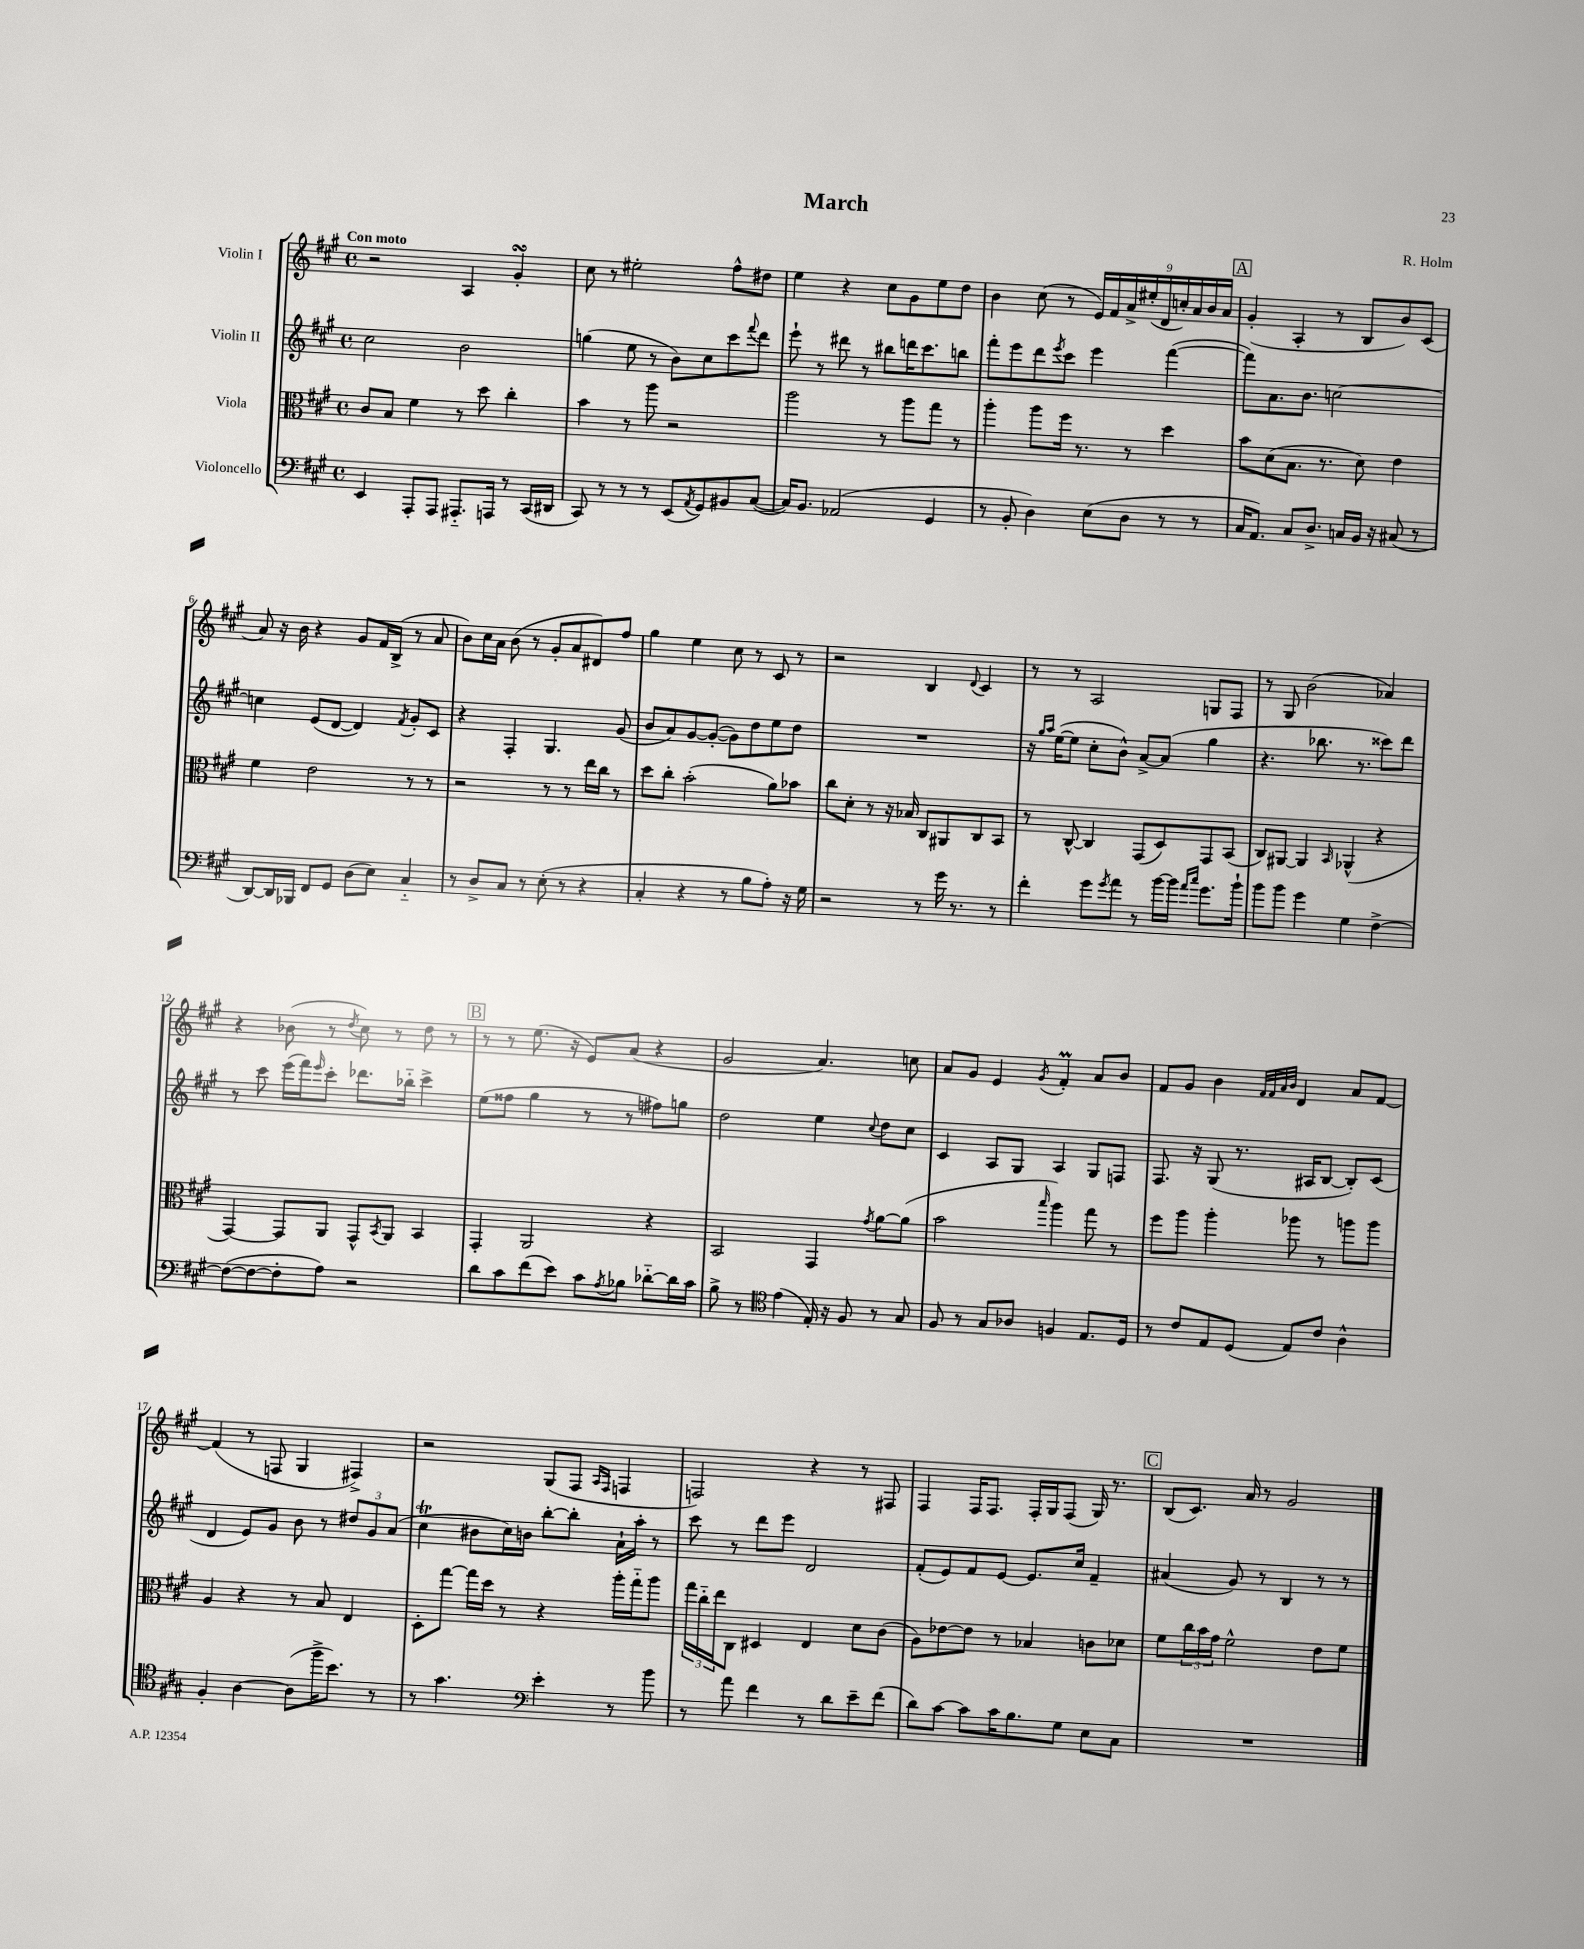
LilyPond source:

\header { title = "March" composer = "R. Holm" }
<<
\new StaffGroup <<
\new Staff = "s0" \with { instrumentName = "Violin I" } {
    \clef treble \key a \major \defaultTimeSignature \time 4/4 \tempo "Con moto"
    r2 a4 gis'4-.\turn |
    cis''8 r8 eis''2-. fis''8-^ dis''8 |
    e''4 r4 cis''8 gis'8 e''8 d''8 |
    b'4 cis''8( r8 \tuplet 9/8 { e'16) fis'16 a'16-> eis''16-.( d'16 c''16-.) a'16 b'16 a'16 } |
    \mark \markup { \box "A" } gis'4-.( a4-. r8 b8 b'8) cis'8( |
    a'8) r16 b'16 r4 gis'8 fis'16 b16->( r8 a'8 |
    b'8) cis''16 a'16 b'8( r8 gis'8-. a'8 dis'8) fis''8 |
    gis''4 e''4 cis''8 r8 cis'8 r8 |
    r2 b4 \appoggiatura { d'8 } cis'4 |
    r8 r8 a2 g8 fis8 |
    r8 gis8 b'2( aes'4) |
    r4 bes'8( r8 \acciaccatura { d''8 } cis''8) r8 d''8 r8 |
    \mark \markup { \box "B" } r8 r8 e''8.( r16 e'8) a'8( r4 |
    gis'2 a'4.) c''8 |
    a'8 gis'8 e'4 \acciaccatura { gis'8 } fis'4-.\prall a'8 b'8 |
    fis'8 gis'8 b'4 \grace { fis'32 fis'32 a'32 b'32 } d'4 a'8 fis'8~ |
    fis'4( r8 f8 gis4 fis4->) |
    r2 gis8( fis8 \grace { a16 fis16 } f4 |
    f2) r4 r8 fis8 |
    fis4 fis16 fis8. fis16-. gis16 fis8( gis16) r8. |
    \mark \markup { \box "C" } b8( cis'8.) a'16 r8 gis'2 \bar "|." |
}
\new Staff = "s1" \with { instrumentName = "Violin II" } {
    \clef treble \key a \major \defaultTimeSignature \time 4/4
    cis''2 b'2 |
    g''4( e''8 r8 b'8) cis''8 cis'''8 \appoggiatura { fis'''8 } d'''8 |
    e'''8-! r8 dis'''8 r8 bis''8 d'''16 cis'''8. b''8 |
    fis'''8-. e'''8 d'''8 \acciaccatura { e'''8 } cis'''8 e'''4 fis'''4~( |
    \mark \markup { \box "A" } fis'''8) a'8. b'8. c''2~ |
    c''4 e'8( d'8~ d'4) \acciaccatura { fis'8 } gis'8-. cis'8 |
    r4 fis4-. gis4. gis'8( |
    b'8 a'8) gis'8~ gis'8~-.( gis'8) d''8 e''8 d''8 |
    R1 |
    r16 \grace { gis''16 a''16 } e''16~( e''8 cis''8-. b'8-^) a'8~-> a'8( gis''4 |
    r4. bes''8. r8. cisis'''8) d'''8 |
    r8 cis'''8 e'''16( fis'''16) \grace { e'''16 } cis'''8-. des'''8. bes''16-_ cis'''4-> |
    \mark \markup { \box "B" } e''8( fisis''8 gis''4 r8 r8 fis''8) g''8 |
    d''2 e''4 \appoggiatura { cis''8 } d''8 cis''8 |
    cis'4 a8 gis8 a4 gis8 f8 |
    fis8. r16 gis8( r8. ais16 b8~ b8-.) cis'8( |
    d'4 e'8) gis'8 b'8 r8 \tuplet 3/2 { dis''8 gis'8 a'8( } |
    cis''4\trill bis'8 cis''16) b'16 b''8~-. b''8-. a'16-! a''16-. r8 |
    cis'''8 r8 d'''8 e'''8 d'2 |
    fis'8-.( e'8) fis'8 e'8~ e'8. cis''16 fis'4-- |
    \mark \markup { \box "C" } ais'4( gis'8) r8 b4 r8 r8 \bar "|." |
}
\new Staff = "s2" \with { instrumentName = "Viola" } {
    \clef alto \key a \major \defaultTimeSignature \time 4/4
    cis'8 b8 fis'4 r8 d''8 cis''4-. |
    b'4 r8 a''8 r2 |
    a''2 r8 a''8 gis''8 r8 |
    a''4-. a''8 fis''16 r8. r8 d''4 |
    \mark \markup { \box "A" } b'8 d'8( b8. r8. d'8) e'4 |
    fis'4 e'2 r8 r8 |
    r2 r8 r8 e''16 cis''16 r8 |
    d''8 cis''8-. b'2-.( a'8) bes'8 |
    cis''8 d'8-. r8 r16 bes16 cis8 ais,8 cis8 b,8 |
    r8 cis8~-^ cis4 gis,8( d8) gis,8 b,8( |
    cis8) ais,8~ ais,4 \grace { b,16 } aes,4-^( r4 |
    gis,4~) gis,8 a,8 gis,8-^ \acciaccatura { b,8 } a,8 b,4 |
    \mark \markup { \box "B" } gis,4-. a,2 r4 |
    b,2 gis,4 \acciaccatura { gis'8 } a'8~ a'8( |
    b'2 \grace { b''16 } a''4) gis''8 r8 |
    fis''8 a''8 a''4-. aes''8 r8 a''8 a''8 |
    a4 r4 r8 b8 e4 |
    d8-. gis''8~ gis''16 d''16 r8 r4 a''16-. gis''16-_ a''8 |
    \tuplet 3/2 { gis''16 cis''16-_ e''16 } cis8 dis4 e4 d'8 cis'8( |
    a8) ees'8~ ees'8 r8 bes4 c'8 des'8 |
    \mark \markup { \box "C" } fis'8 \tuplet 3/2 { cis''16 b'16 gis'16 } fis'2-^ e'8 fis'8 \bar "|." |
}
\new Staff = "s3" \with { instrumentName = "Violoncello" } {
    \clef bass \key a \major \defaultTimeSignature \time 4/4
    e,4 a,,8-. a,,8 ais,,8.-_ a,,16 r8 cis,16( dis,16 |
    cis,8) r8 r8 r8 e,8( \acciaccatura { a,8 } gis,8) bis,8 cis8~( |
    cis16) b,8. aes,2( gis,4 |
    r8 b,8-. d4) e8( d8 r8 r8 |
    \mark \markup { \box "A" } cis16 a,8.) cis8 d8.-> c16 b,16 r16 cis8( r8 |
    d,8~) d,16 bes,,16 fis,8 gis,8 d8( e8) cis4-_ |
    r8 d8-> cis8 r8 e8-.( r8 r4 |
    cis4-. r4 r8 b8 a8-.) r16 gis16 |
    r2 r8 gis'16 r8. r8 |
    fis'4-. gis'8 \acciaccatura { gis'8 } a'8 r8 b'16~ b'16 \grace { a'16 cis''16 } gis'8. b'16-! |
    b'8 b'8 gis'4 gis4 fis4~-> |
    fis8~( fis8~ fis8-. a8) r2 |
    \mark \markup { \box "B" } d'8 cis'8 fis'8( e'8) cis'8 \acciaccatura { a8 } bes8 des'8~-_ des'16 cis'16 |
    b8-> r8 \clef tenor e'4( e16-.) r16 fis8 r8 gis8 |
    fis8 r8 gis8 aes8 f4 e8. d16 |
    r8 cis'8 e8 d8( e8) cis'8 a4-^ |
    fis4-. a4~ a8( fis''16-> b'8.) r8 |
    r8 gis'4. \clef bass e'4-. r8 b'8 |
    r8 a'8 fis'4 r8 d'8 e'8-- fis'8( |
    d'8) cis'8~ cis'8 cis'16 b8. gis8 e8 cis8 |
    \mark \markup { \box "C" } R1 \bar "|." |
}
>>
>>
